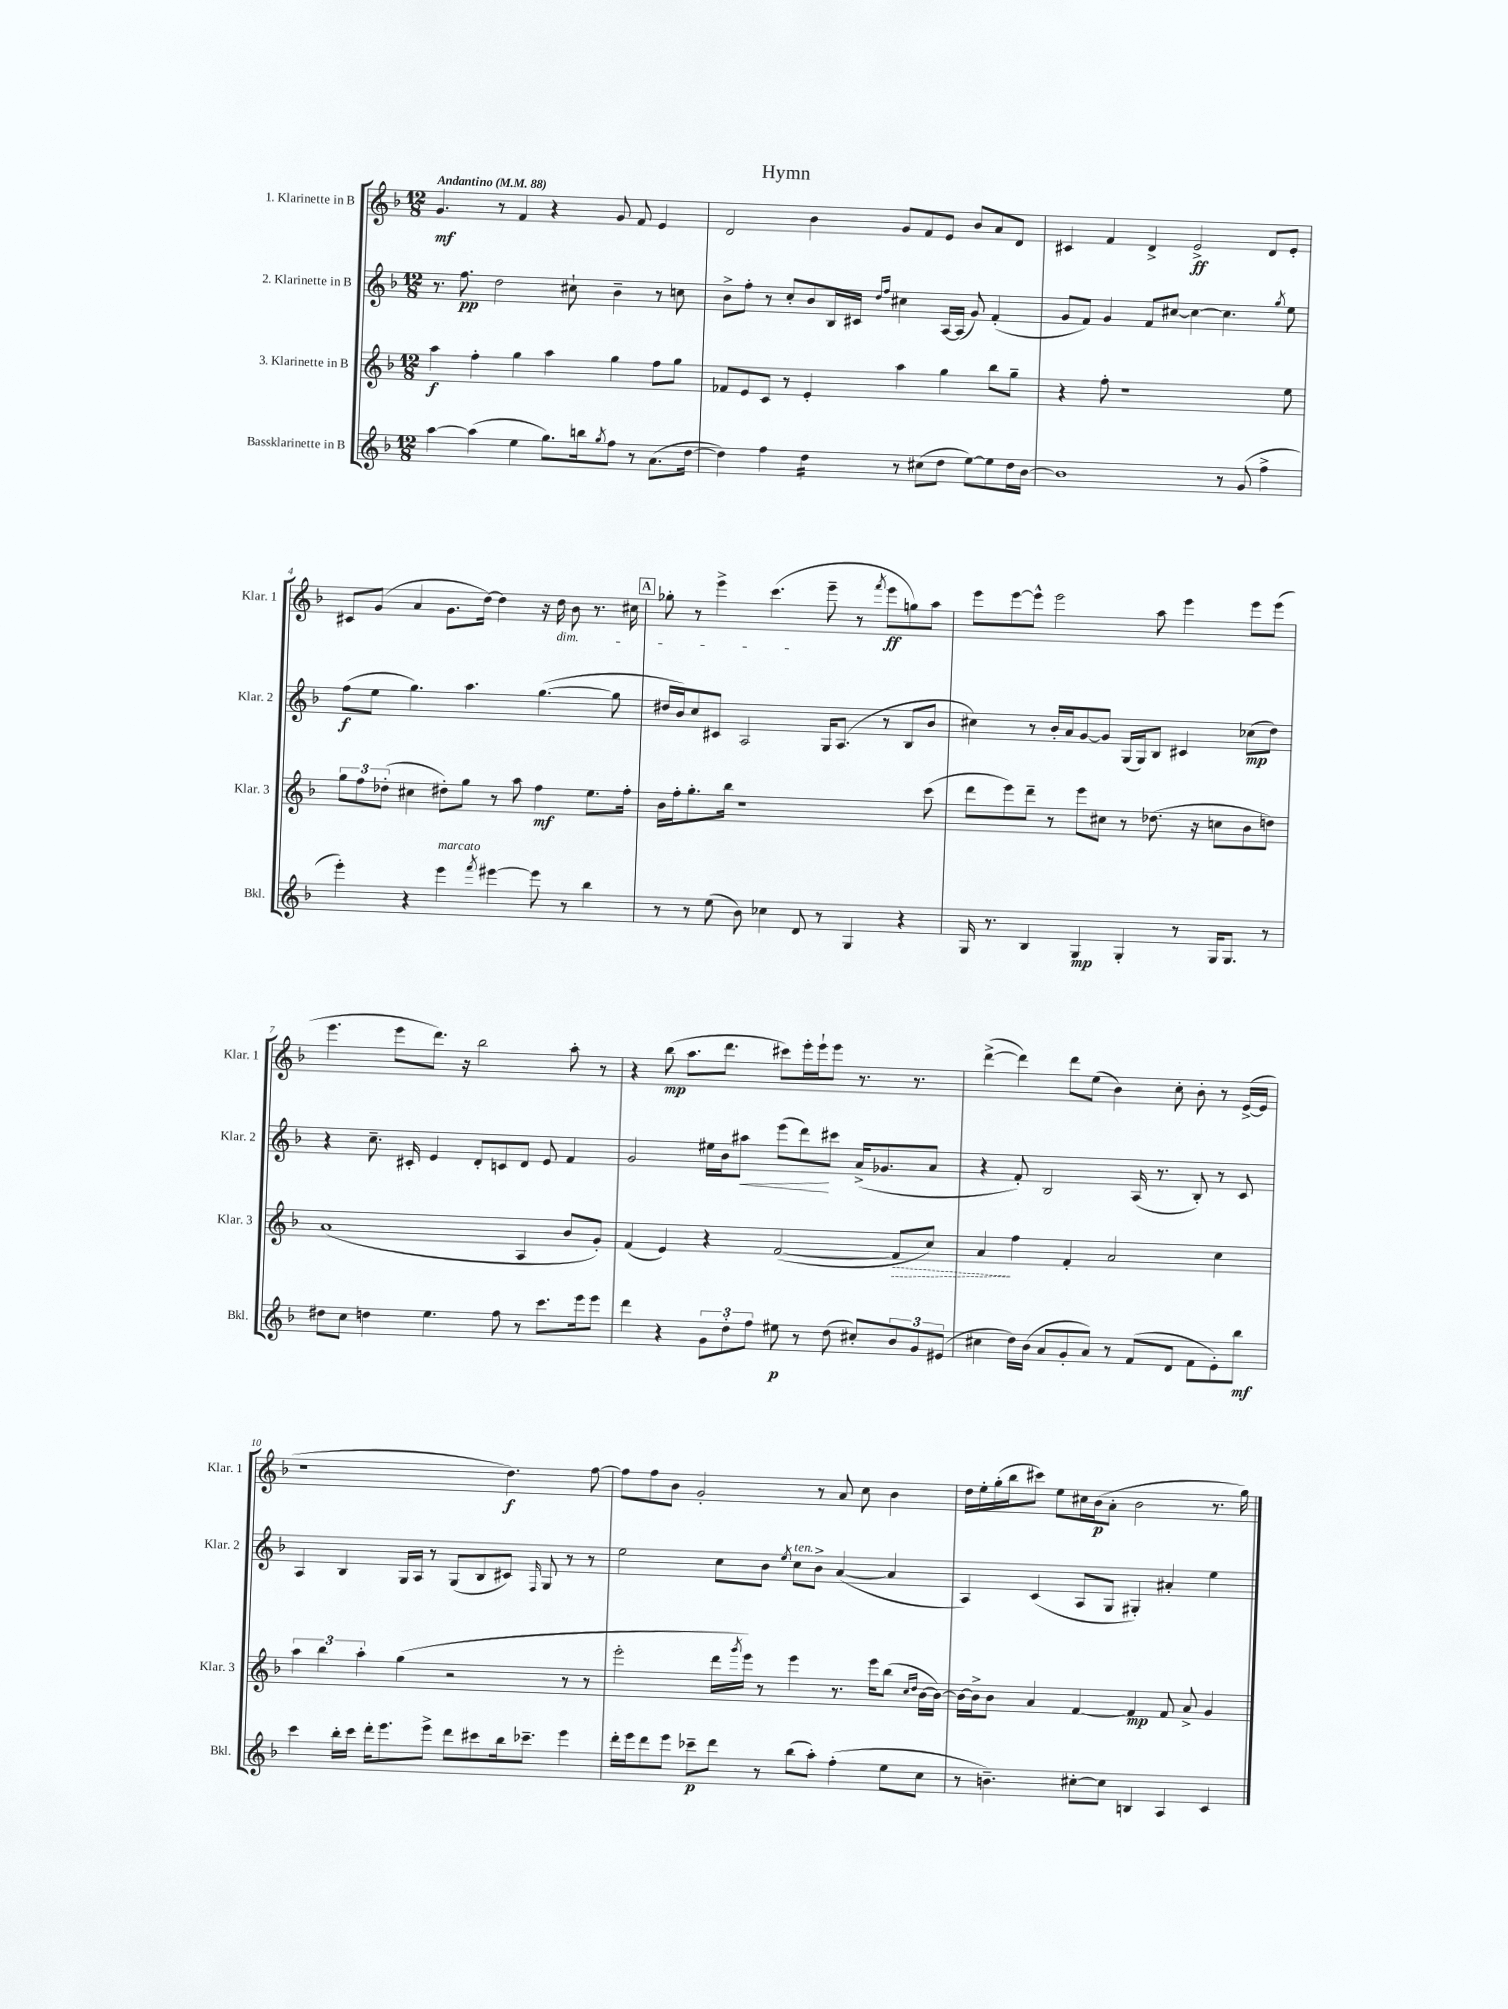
\header { title = "Hymn" }
<<
\new StaffGroup <<
\new Staff = "s0" \with { instrumentName = "1. Klarinette in B" shortInstrumentName = "Klar. 1" } {
    \clef treble \key f \major \numericTimeSignature \time 12/8 \tempo "Andantino" 4 = 88
    g'4.\mf r8 f'4 r4 g'8 f'8 e'4 |
    d'2 bes'4 g'8 f'8 e'8 bes'8 a'8 d'8 |
    cis'4 f'4 d'4-> e'2->\ff d'8 e'8-. |
    cis'8 g'8( a'4 g'8. d''16~) d''4 r16 d''16\dim bes'8 r8. cis''16 |
    \mark \markup { \box "A" } ges''8-. r8 e'''4-> c'''4.\!( e'''8-- r8 \acciaccatura { f'''8 } e'''8\ff g''8) a''8 |
    e'''8 e'''8~ e'''8-^ e'''2 a''8 e'''4 e'''8 e'''8( |
    e'''4. e'''8 d'''8.) r16 bes''2 a''8-. r8 |
    r4 bes''8\mp( a''8. d'''8. cis'''8) e'''16-. e'''16-! e'''8 r8. r8. |
    d'''4~->( d'''4) d'''8 e''8( bes'4) c''8-. bes'8-. r8 e'16~->( e'16 |
    r1 d''4.\f) f''8~ |
    f''8 f''8 bes'8 g'2-. r8 a'8 c''8 bes'4 |
    d''16 e''16-. g''16-.( bes''16 cis'''8) e''8 cis''16 bes'16\p( a'8-. bes'2 r8. g''16) \bar "|." |
}
\new Staff = "s1" \with { instrumentName = "2. Klarinette in B" shortInstrumentName = "Klar. 2" } {
    \clef treble \key f \major \numericTimeSignature \time 12/8
    r8. f''8.\pp d''2 cis''8-! bes'4-- r8 c''8 |
    bes'8-> f''8-. r8 c''8-. bes'8 bes16 cis'16 \grace { d''16 f''16 } cis''4 a16~ a16( g'8) f'4-.( |
    g'8 f'8) g'4 f'8 cis''8~ cis''4~ cis''4. \acciaccatura { g''8 } e''8 |
    f''8\f( e''8 g''4.) a''4. g''4.~( g''8 |
    \mark \markup { \box "A" } dis''16 bes'16) c''8 cis'8 a2 g16 a8.( r8 bes8 bes'8 |
    cis''4) r8 bes'16-. a'16 g'8~ g'8 g16( g16) bes8 cis'4 ces''8\mp( d''8) |
    r4 c''8.-- cis'16-. e'4 d'8-. c'8 d'8 e'8 f'4 |
    g'2 eis''16 bes'16 ais''8\< e'''8( d'''8\!) cis'''8 a'16->( ges'8. a'8 |
    r4 f'8-.) bes2 a16( r8. bes8-.) r8 c'8 |
    a4 bes4 g16 a16 r8 g8( bes8 cis'8) \grace { f16 } g8 r8 r8 |
    e''2 c''8 bes'8 \acciaccatura { e''8 } c''8^\markup { \italic "ten." } bes'8-> a'4~( a'4 |
    a4) c'4( a8 g8 gis4-.) ais'4-. e''4 \bar "|." |
}
\new Staff = "s2" \with { instrumentName = "3. Klarinette in B" shortInstrumentName = "Klar. 3" } {
    \clef treble \key f \major \numericTimeSignature \time 12/8
    a''4\f f''4-. g''4 a''4 g''4 f''8 g''8 |
    fes'8 e'8 c'8 r8 e'4-. a''4 g''4 bes''8 g''8-- |
    r4 f''8-. r1 e''8 |
    \tuplet 3/2 { g''8 f''8 des''8-.( } cis''4 dis''8-.) g''8 r8 a''8 f''4\mf e''8. f''16-. |
    \mark \markup { \box "A" } bes'16 f''16-. g''8.-. bes''16 r1 c'''8( |
    d'''8 e'''8) d'''8-- r8 e'''8 cis''8 r8 des''8.( r16 c''8 bes'8 d''8) |
    a'1( a4 bes'8 g'8-.) |
    f'4( e'4) r4 f'2~( \once \override Hairpin.style = #'dashed-line f'8\> c''8) |
    a'4\! f''4 f'4-. a'2 c''4 |
    \tuplet 3/2 { a''4 bes''4 a''4-. } g''4( r2 r8 r8 |
    e'''2-. d'''16 \acciaccatura { g'''8 } e'''16) r8 e'''4 r8. e'''16 bes''8( \grace { c''16 d''16 } bes'16~ bes'16~) |
    bes'16~ bes'16-> bes'8 a'4 f'4~ f'4\mp f'8 a'8-> g'4 \bar "|." |
}
\new Staff = "s3" \with { instrumentName = "Bassklarinette in B" shortInstrumentName = "Bkl." } {
    \clef treble \key f \major \numericTimeSignature \time 12/8
    a''4~ a''4( e''4 g''8.) b''16 \acciaccatura { g''8 } f''8 r8 a'8.( d''16~ |
    d''4) f''4 d''4:16 r8 cis''8( d''8 e''8~) e''8 d''16 bes'16~ |
    bes'1 r8 g'8( f''4-> |
    e'''4-.) r4 e'''4^\markup { \italic "marcato" } \acciaccatura { f'''8 } eis'''4~ eis'''8 r8 bes''4 |
    \mark \markup { \box "A" } r8 r8 e''8( bes'8) ces''4 d'8 r8 g4 r4 |
    g16 r8. bes4 g4\mp g4-. r8 g16 g8. r8 |
    dis''8 c''8 d''4 e''4. f''8 r8 c'''8. e'''16 e'''8 |
    d'''4 r4 \tuplet 3/2 { g'8 d''8-. f''8 } eis''8\p r8 d''8( cis''8-.) \tuplet 3/2 { bes'8 g'8 eis'8( } |
    cis''4 d''16) bes'16( a'8 g'8-. a'8) r8 f'8( d'8 f'8 e'8-.) bes''8\mf |
    c'''4 bes''16-. c'''16 d'''16-. e'''8. e'''8-> d'''8 cis'''8 bes''16 ces'''8.-- e'''4 |
    d'''16-. e'''16 d'''8 e'''8 ces'''8--\p d'''8 r8 bes''8( a''8-.) f''4-.( e''8 c''8 |
    r8 b'4.--) cis''8~-. cis''8 b4 a4 c'4 \bar "|." |
}
>>
>>
